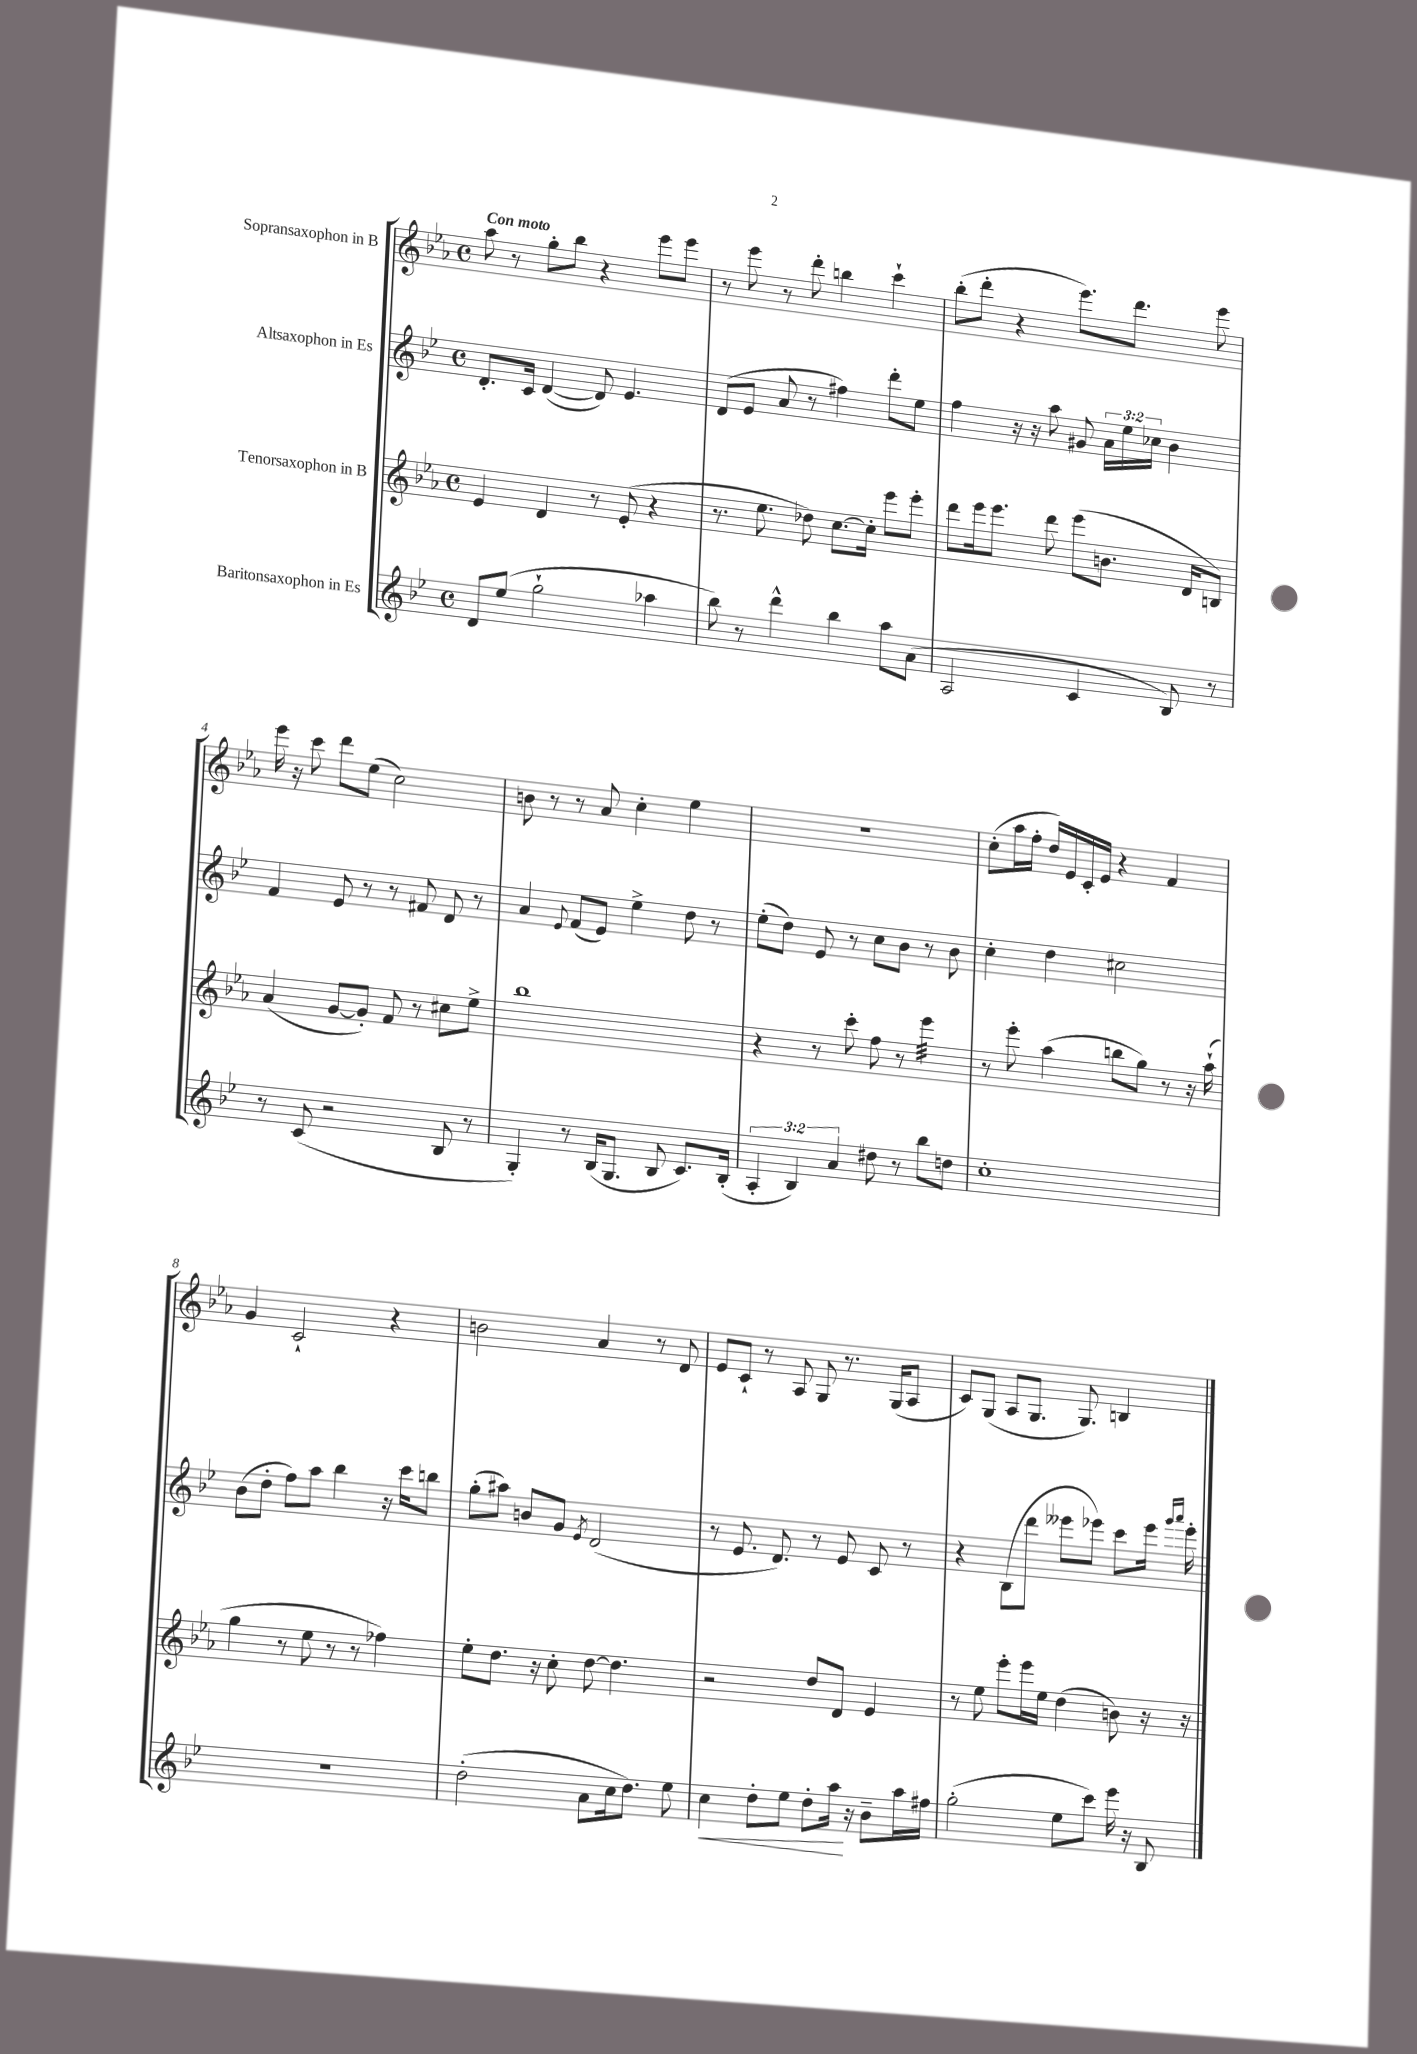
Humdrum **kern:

**kern	**dynam	**kern	**kern	**kern
*part4	*part4	*part3	*part2	*part1
*staff4	*staff4	*staff3	*staff2	*staff1
*I"Baritonsaxophon in Es	*	*I"Tenorsaxophon in B	*I"Altsaxophon in Es	*I"Sopransaxophon in B
*clefG2	*	*clefG2	*clefG2	*clefG2
*k[b-e-]	*	*k[b-e-a-]	*k[b-e-]	*k[b-e-a-]
*M4/4	*	*M4/4	*M4/4	*M4/4
*met(c)	*	*met(c)	*met(c)	*met(c)
=1	=1	=1	=1	=1
!	!	!	!	!LO:TX:a:B:t=Con moto
8d/L	.	4e-/	8.d'/L	8aa-\
(8ee-/J	.	.	.	8r
.	.	.	16c/Jk	.
2gg`\	.	4d/	([4d/	8gg'\L
.	.	.	.	8bb-\J
.	.	8r	8d/])	4r
.	.	(8e-'/	4.e-/	.
4aa-X\	.	4r	.	8eee-\L
.	.	.	.	8eee-\J
=2	=2	=2	=2	=2
8bb-\)	.	8.r	(8d/L	8r
8r	.	.	8e-/J	8eee-\
.	.	8.ee-\	.	.
4ddd^^\	.	.	8a/	8r
.	.	8dd-X\)	8r	8ddd'\
4bb-\	.	[8.cc\L	4ff#X\)	4bbn\
.	.	16cc'\Jk]	.	.
8aa\L	.	8eee-\L	8ddd'\L	4ccc`\
(8a\J	.	8eee-'\J	8ee-\J	.
=3	=3	=3	=3	=3
2A/	.	8ddd\L	4ff\	(8bb-'\L
.	.	16eee-\k	.	8ddd'\J
.	.	8.eee-\J	.	.
.	.	.	16r	4r
.	.	.	16r	.
.	.	8ddd\	8aa\	.
4c/	.	(8eee-\L	8g#X/	8.eee-\L)
.	.	8.bn\J	24a\LL	.
.	.	.	24ee-\	.
.	.	.	.	8.ddd\J
.	.	.	24cc-X\JJ	.
8B-/)	.	.	4b-\	.
.	.	16d/KL	.	.
8r	.	8Bn/J)	.	8eee-\
!!LO:LB:g=z
=4	=4	=4	=4	=4
8r	.	(4a-/	4f/	16eee-\
.	.	.	.	16r
(8c/	.	.	.	8ccc\
2r	.	[8g/L	8e-/	8ddd\L
.	.	8g'/J])	8r	(8ee-\J
.	.	8f/	8r	2cc\)
.	.	8r	8f#X/	.
8B-/	.	8cc#X\L	8d/	.
8r	.	8ee-^\J	8r	.
=5	=5	=5	=5	=5
4G'/)	.	1bb-	4a/	8bn\
.	.	.	.	8r
.	.	.	8qqe-/	.
8r	.	.	(8f/L	8r
(16B-/KL	.	.	8e-/J)	8a-/
8.G/J	.	.	.	.
.	.	.	4ee-^\	4cc'\
8B-/	.	.	.	.
8.c/L)	.	.	8dd\	4ee-\
.	.	.	8r	.
(16B-'/Jk	.	.	.	.
=6	=6	=6	=6	=6
6A'/	.	4r	(8ee-'\L	1r
.	.	.	8dd\J)	.
6B-/)	.	.	.	.
.	.	8r	8e-/	.
6a/	.	.	.	.
.	.	8ccc'\	8r	.
8dd#X\	.	8ff\	8cc\L	.
8r	.	8r	8b-\J	.
*	*	*tremolo	*	*
8bb-\L	.	32eee-\LLL	8r	.
.	.	32eee-\	.	.
.	.	32eee-\	.	.
.	.	32eee-\	.	.
8ddn\J	.	32eee-\	8b-\	.
.	.	32eee-\	.	.
.	.	32eee-\	.	.
.	.	32eee-\JJJ	.	.
*	*	*Xtremolo	*	*
=7	=7	=7	=7	=7
1cc'	.	8r	4cc'\	(8cc'\L
.	.	8eee-'\	.	16aa-\L
.	.	.	.	16ff'\JJ
.	.	(4aa-\	4dd\	16dd/LL)
.	.	.	.	16e-/
.	.	.	.	16c'/
.	.	.	.	16e-/JJ
.	.	8bbn\L	2cc#X\	4r
.	.	8gg\J)	.	.
.	.	8r	.	4f/
.	.	16r	.	.
.	.	(16aa-`\	.	.
!!LO:LB:g=z
=8	=8	=8	=8	=8
1r	.	4gg\	(8b-\L	4g/
.	.	.	8dd'\J	.
.	.	8r	8ff\L)	2c`/
.	.	8ee-\	8aa\J	.
.	.	8r	4bb-\	.
.	.	8r	.	.
.	.	4ff-X\)	16r	4r
.	.	.	16ccc\KL	.
.	.	.	8bbn\J	.
=9	=9	=9	=9	=9
(2dd'\	.	8ee-'\L	(8gg'\L	2bn\
.	.	8.dd\J	8aa#X\J)	.
.	.	.	8bn/L	.
.	.	16r	.	.
.	.	8cc'\	8g/J	.
.	.	.	8qe-/	.
8a\L	.	[8dd\	(2d/	4a-/
16cc\k	.	4.dd\]	.	.
8.dd\J)	.	.	.	.
.	.	.	.	8r
8ee-\	.	.	.	8d/
=10	=10	=10	=10	=10
!	!LO:HP:b	!	!	!
4cc\	<	2r	8r	8e-/L
.	.	.	8.e-/	8c`/J
8dd'\L	.	.	.	8r
.	.	.	8.d/)	.
8ee-\J	.	.	.	8A-/
8dd'\L	.	8dd/L	8r	8G/
16aa\Jk	.	8d/J	8e-/	8.r
16r	[	.	.	.
8b-~\L	.	4e-/	8c/	.
.	.	.	.	(16G/KL
16aa\L	.	.	8r	8A-/J
16ff#X\JJ	.	.	.	.
=11	=11	=11	=11	=11
(2gg'\	.	8r	4r	8c/L)
.	.	8ee-\	.	(8G/J
.	.	8eee-'\L	(8B-\L	8A-/L
.	.	16eee-\L	8ddd\J	8.G/J
.	.	16ee-\JJ	.	.
8ee-\L	.	(4dd\	8eee--X\L	.
.	.	.	.	8.G/)
8ccc\J)	.	.	8eee-X\J)	.
16eee-\	.	8bn\)	8ccc\L	4Bn/
16r	.	.	.	.
8B-/	.	16r	16eee-\Jk	.
.	.	.	16qqggg/LL	.
.	.	.	16qqaaa/JJ	.
.	.	16r	16eee-'\	.
==	==	==	==	==
*-	*-	*-	*-	*-
